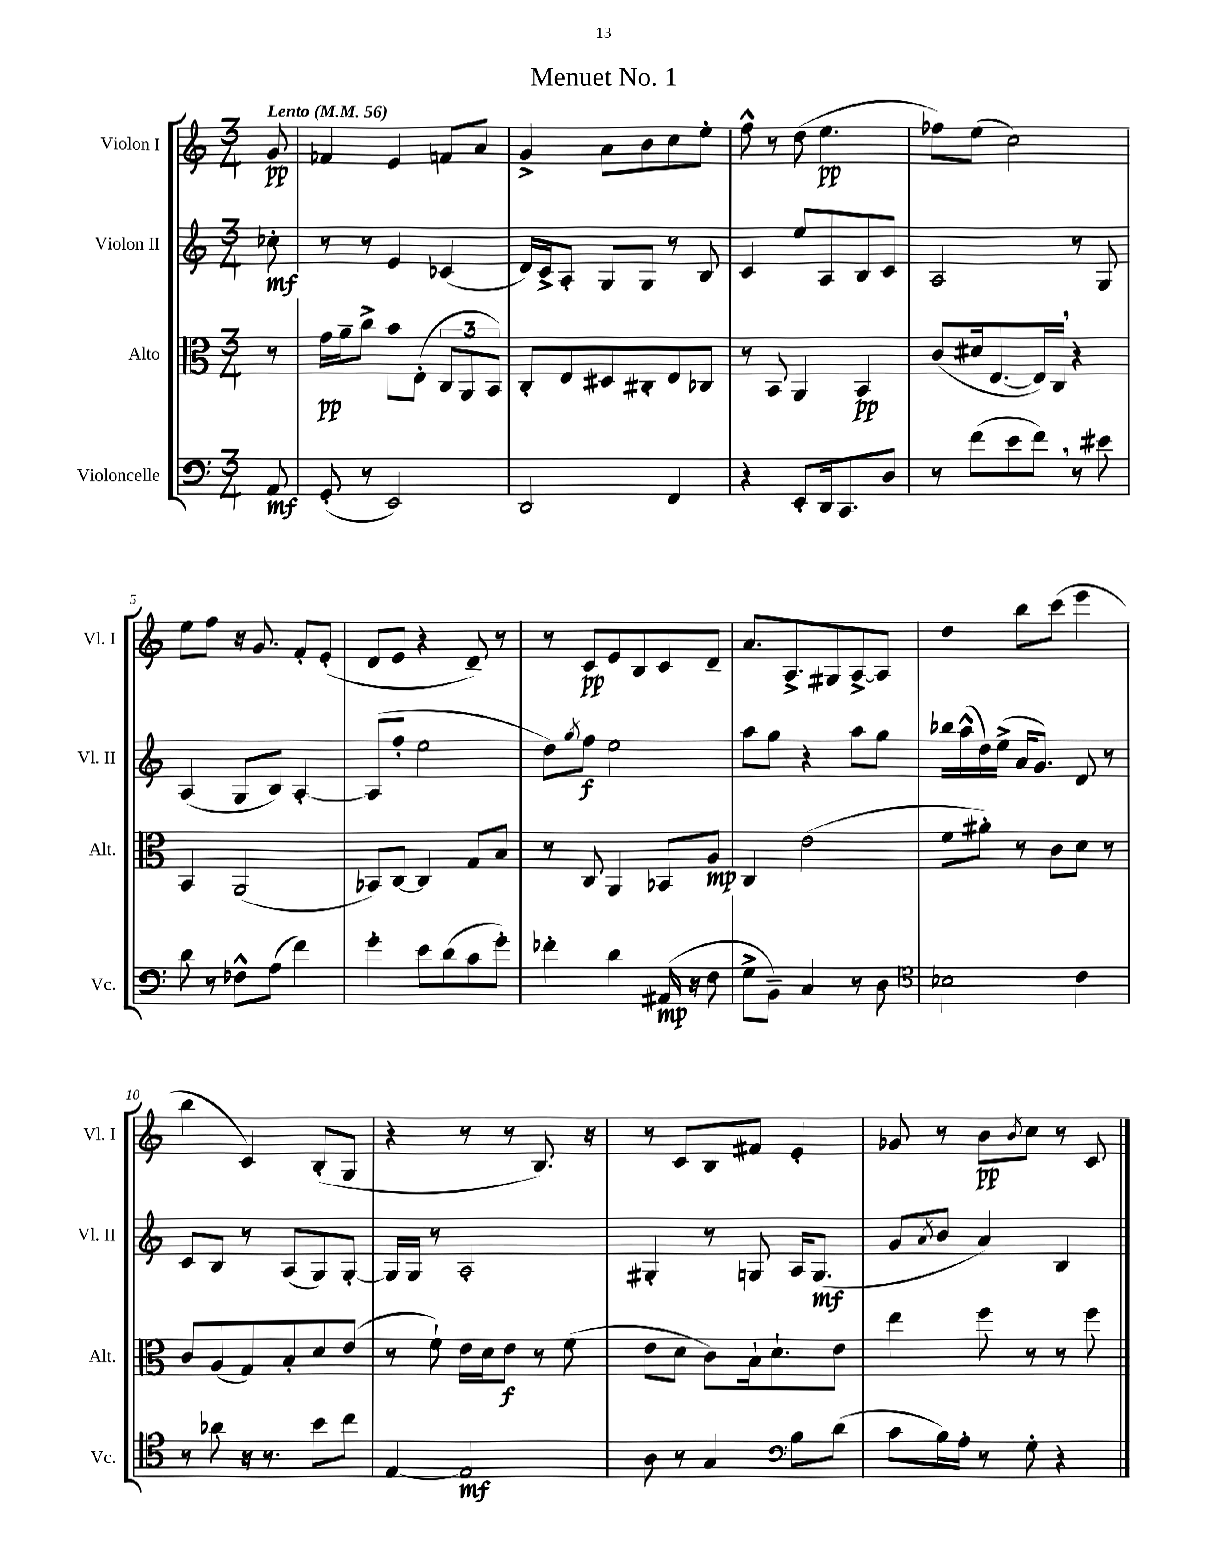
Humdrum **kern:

**kern	**kern	**kern	**kern
*staff4	*staff3	*staff2	*staff1
*clefF4	*clefC3	*clefG2	*clefG2
*k[]	*k[]	*k[]	*k[]
*M3/4	*M3/4	*M3/4	*M3/4
*MM56	*MM56	*MM56	*MM56
8AA	8r	8cc-'	8g
=	=	=	=
(8GG'	16g	8r	4f-
.	16a~	.	.
8r	8cc^	8r	.
2EE)	8b	4e	4e
.	(8E'	.	.
.	12C	(4c-	8f
.	12AA	.	.
.	.	.	8a
.	12BB)	.	.
=	=	=	=
2DD	8C'	16d)	4g^
.	.	16c^	.
.	8E	8A'	.
.	8D#	8G	8a
.	8C#'	8G	8b
4FF	8E	8r	8cc
.	8C-	8B	8ee'
=	=	=	=
4r	8r	4c	8ff^^
.	8BB	.	8r
8EE'	4AA	8ee	(8dd
16DD	.	8A	4.ee
8.CC	.	.	.
.	4BB	8B	.
8D	.	8c	.
=	=	=	=
8r	(8c	2A	8ff-)
(8f	16d#	.	(8ee
.	[8.E	.	.
8e	.	.	2cc)
8f)	16E])	.	.
.	16C	.	.
8r	4r	8r	.
8e#	.	8G	.
=	=	=	=
8d	4BB	(4A	8ee
8r	.	.	8ff
8F-^^	(2AA	8G	16r
.	.	.	8.g
(8A	.	8B)	.
4f)	.	[4A'	8f'
.	.	.	(8e'
=	=	=	=
4g'	8BB-)	(8A]	8d
.	[8C	8ff'	8e
8e	4C]	2ee	4r
(8d	.	.	.
8c	8G	.	8d~)
8g')	8B	.	8r
=	=	=	=
4f-'	8r	8dd)	8r
.	.	8qgg	.
.	8C	8ff	8c
4d	4AA	2ee	8e
.	.	.	8B
(16AA#	8BB-	.	8c
16r	.	.	.
8F	8A	.	8d~
=	=	=	=
8G^	4C	8aa	8.a
8BB~)	.	8gg	.
.	.	.	8.A^
4C	(2e	4r	.
.	.	.	8G#
8r	.	8aa	[8A^
8D	.	8gg	8A]
=	=	=	=
*clefC4	*	*	*
2B-	8f	16bb-	4dd
.	.	(16aa^^	.
.	8a#')	16dd)	.
.	.	(16ee^	.
.	8r	16a	8bb
.	.	8.g)	.
.	8c	.	(8ccc
4c	8d	8d	4eee
.	8r	8r	.
=	=	=	=
8r	8c	8c	4bb
8a-	(8A	8B	.
16r	8G)	8r	4c)
8.r	.	.	.
.	8B'	(8A	.
8b	8d	8G)	(8B'
8cc	(8e	[8G'	8G
=	=	=	=
[4E	8r	16G]	4r
.	.	16G	.
.	8f`)	8r	.
2E]	16e	2A'	8r
.	16d	.	.
.	8e	.	8r
.	8r	.	8.B)
.	(8f	.	.
.	.	.	16r
=	=	=	=
8A	8e	4G#'	8r
8r	8d	.	8c
4G	8c)	8r	8B
.	16B`	8G	8f#
.	8.d`	.	.
*clefF4	*	*	*
8B	.	16A	4e'
.	.	(8.G	.
(8d	8e	.	.
=	=	=	=
8c	4ee	8g	8g-
.	.	8qa	.
16B)	.	8b	8r
16A'	.	.	.
8r	8ff	4a)	8b
.	.	.	8qb
8G'	8r	.	8cc
4r	8r	4B	8r
.	8ff	.	8c
==	==	==	==
*-	*-	*-	*-
